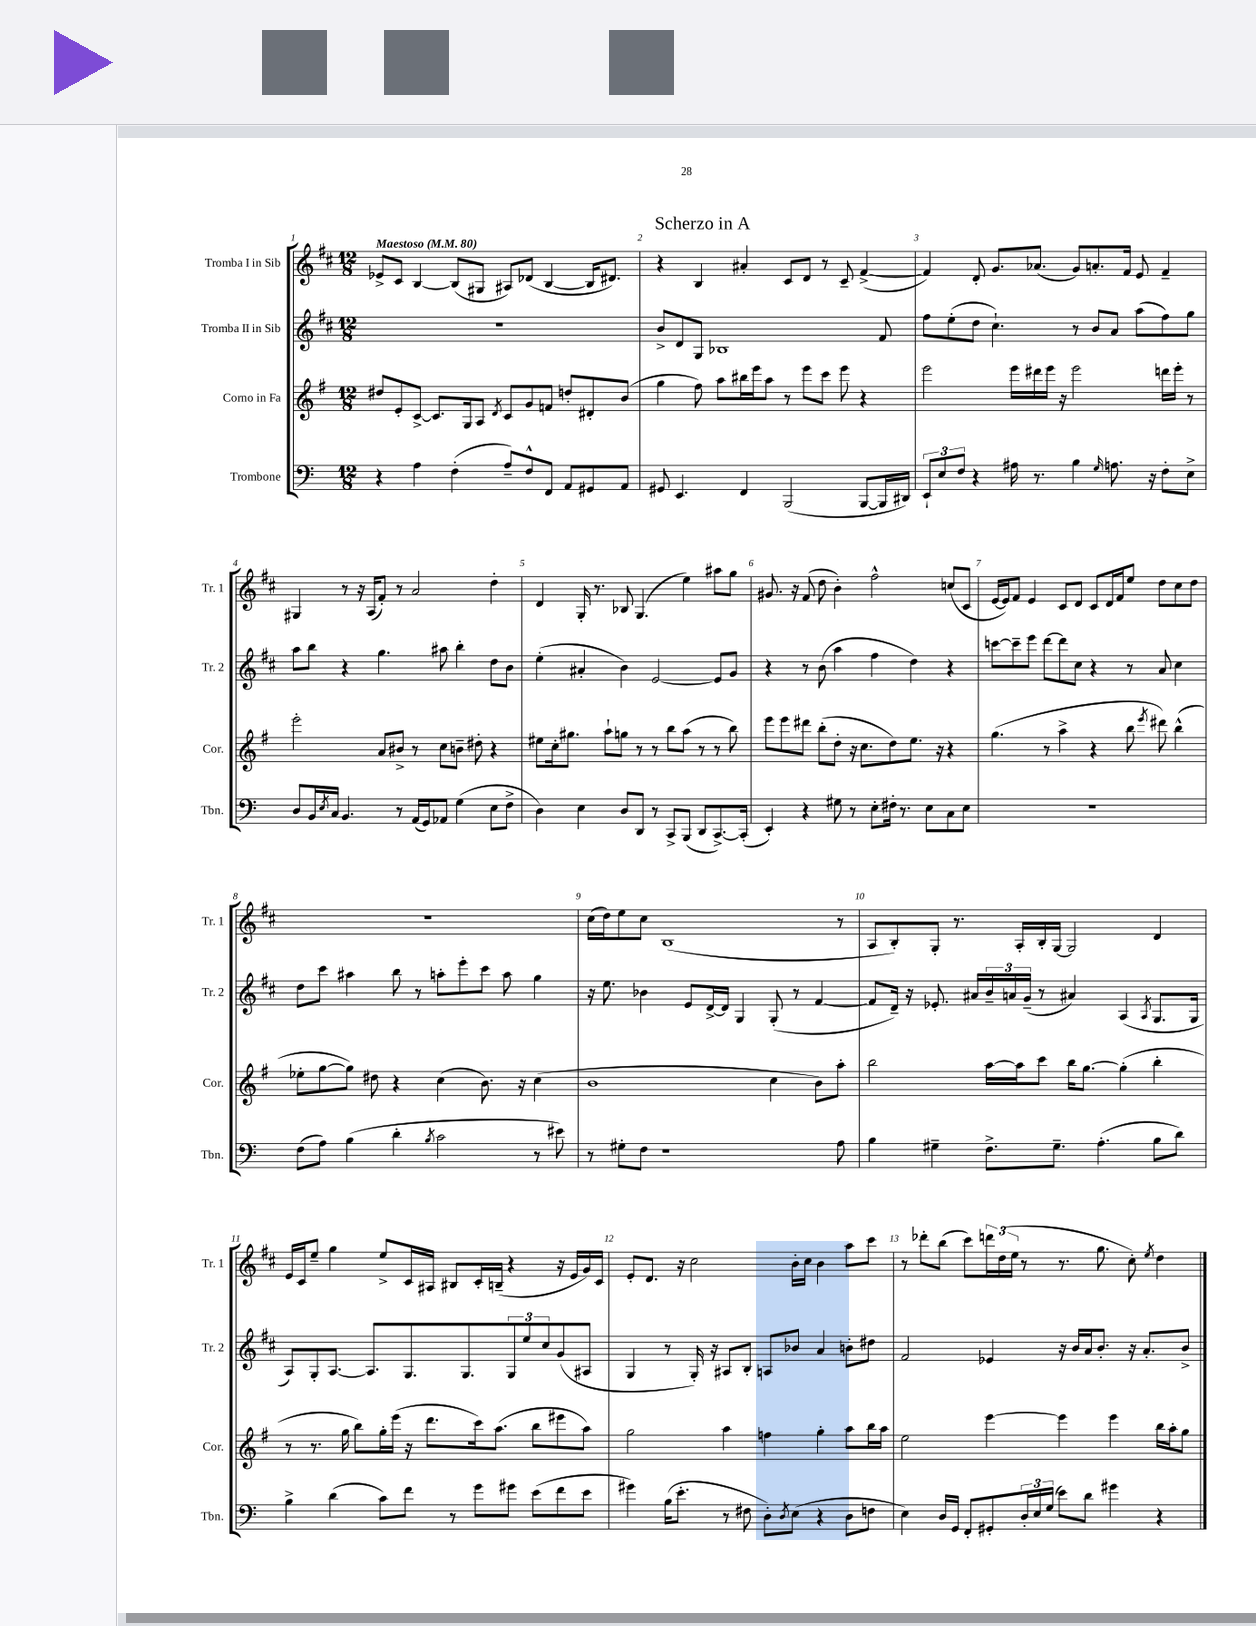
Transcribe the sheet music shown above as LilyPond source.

\header { title = "Scherzo in A" }
<<
\new StaffGroup <<
\new Staff = "s0" \with { instrumentName = "Tromba I in Sib" shortInstrumentName = "Tr. 1" } {
    \clef treble \key d \major \numericTimeSignature \time 12/8 \tempo "Maestoso" 4 = 80
    ees'8-> cis'8 b4~ b8( gis8 ais8) des'8( b4~ b16 dis'8.) |
    r4 b4 ais'4-. cis'8 d'8 r8 cis'8-- fis'4~->( |
    fis'4) d'8-. g'8. aes'8.( g'8) a'8.-. fis'16 e'8 fis'4-- |
    gis4 r8 r16 a16( fis'8-.) r8 a'2 d''4-. |
    d'4 g16-. r8. bes8 g4.( e''4) ais''8 g''8 |
    gis'8. r16 fis'8( d''8 b'4-.) fis''2-^ c''8( cis'8 |
    e'16~ e'16) fis'8 e'4 cis'8 d'8 cis'8 d'16 fis'16 e''8 d''8 cis''8 d''8 |
    R1. |
    cis''16( d''16) e''8 cis''8 b1( r8 |
    a8 b8-.) g8-. r8. a16-. b16-. g16~ g2 d'4 |
    e'16 cis'16 e''8-- g''4 e''8-> cis'16 ais16 bis8 cis'16-. b16--( r4 r16 e'16 g'16) cis'16 |
    e'8-. d'8. r16 cis''2 b'16-. cis''16 b'4 a''8 cis'''8 |
    r8 des'''8-. b''8( cis'''8) \tuplet 3/2 { d'''16 d''16( e''16 } r8 r8. g''8. cis''8-.) \acciaccatura { e''8 } d''4 \bar "|." |
}
\new Staff = "s1" \with { instrumentName = "Tromba II in Sib" shortInstrumentName = "Tr. 2" } {
    \clef treble \key d \major \numericTimeSignature \time 12/8
    R1. |
    b'8-> d'8 g8 bes1 fis'8 |
    fis''8 e''8-.( d''8 cis''4.-!) r8 b'8 a'8 a''8( fis''8) g''8 |
    a''8 b''8 r4 g''4. ais''8 b''4-. d''8 b'8 |
    e''4-.( ais'4-. b'4) e'2~ e'8 g'8 |
    r4 r8 b'8( a''4 fis''4 d''4) r4 |
    c'''8~ c'''8-- e'''8 d'''8~ d'''8 cis''8 r4 r8 a'8 cis''4 |
    d''8 cis'''8 ais''4 b''8 r8 a''8-. e'''8-. cis'''8 a''8 g''4 |
    r16 e''8. bes'4 e'8 d'16~-> d'16 g4 g8-.( r8 fis'4~ |
    fis'8 d'16--) r16 ees'8.-. ais'16 \tuplet 3/2 { b'16-- a'16 g'16--( } r8 ais'4) a4( \acciaccatura { a8 } g8. g16 |
    a8) g8-. a8.~ a8. g8. g8. \tuplet 3/2 { g8 e''8 cis''8 } g'8( ais8 |
    g4 r8 g16-.) r16 ais8 b8-. a8 bes'8 a'4 b'8-. dis''8 |
    fis'2 ees'4 r16 b'16 a'16 b'8.-. r16 a'8.-. b'8-> \bar "|." |
}
\new Staff = "s2" \with { instrumentName = "Corno in Fa" shortInstrumentName = "Cor." } {
    \clef treble \key g \major \numericTimeSignature \time 12/8
    dis''8 e'8-. c'8~-> c'8. g16 a8 \acciaccatura { d'8 } c'8 g'8 f'8 d''8-. dis'8-. b'8( |
    g''4 fis''8) a''8 bis''16 e'''16 a''8 r8 e'''8 c'''8 e'''8 r4 |
    e'''2 e'''16 dis'''16 e'''16 r16 e'''2 d'''16 e'''16-. r8 |
    e'''2-. a'8 bis'8-> r8 c''8 b'8-- dis''8-. r4 |
    eis''8 c''16-. gis''8. a''8-! g''8 r8 r8 b''8 a''8( r8 r8 b''8) |
    e'''8 e'''8 dis'''8 b''8-.( d''8-. r16 c''8. d''8) e''8. r16 r4 |
    g''4.( r8 a''4-> r4 b''8 \acciaccatura { e'''8 } dis'''8) b''4-^( |
    ees''8-. g''8~ g''8) dis''8 r4 c''4( b'8.) r16 c''4( |
    b'1 c''4 b'8) a''8-. |
    b''2 a''16~ a''16 c'''8 b''16 g''8.~ g''4-.( b''4-. |
    r8 r8. g''16 b''8) g''16-. e'''16( r16 d'''8. c'''16) a''8.( b''8 eis'''8 a''8) |
    g''2 a''4 f''4 g''4-. a''8 b''16 a''16 |
    e''2 e'''4~ e'''4 e'''4 b''16 a''16-. g''8 \bar "|." |
}
\new Staff = "s3" \with { instrumentName = "Trombone" shortInstrumentName = "Tbn." } {
    \clef bass \key c \major \numericTimeSignature \time 12/8
    r4 a4 f4-.( a8--) f8-^ f,8 a,8 gis,8 a,8 |
    gis,8 e,4. f,4 b,,2( b,,8~ b,,16 dis,16) |
    \tuplet 3/2 { e,8-! e8 f8 } r4 ais16 r8. b4 \grace { g16 } a8. r16 f8-. e8-> |
    d8 b,16 \acciaccatura { e8 } c16 b,4. r8 a,16( g,16) aes,8 g4( e8 f8-> |
    d4) e4 d8 d,8 r8 c,8-> b,,8( d,8 c,8.~->) c,16-.( |
    e,4-.) r4 gis8 r8 e8-. fis16-. r8. e8 c8 e8 |
    R1. |
    f8( a8) b4( d'4-. \acciaccatura { b8 } c'2 r8 eis'8) |
    r8 gis8-. f8 r1 a8 |
    b4 gis4-- f8.-> gis8.-- a4.-.( b8 d'8) |
    b4-> d'4( c'8) f'8 r8 g'8 gis'8 e'8( f'8 e'8 |
    gis'4) b16( e'8.-. r8 fis8 d8-.) \acciaccatura { d8 } e8( r4 d8 f8 |
    e4) d16 g,16 f,8-. gis,8-. \tuplet 3/2 { d16-. e16 g16( } e'8) d'8 gis'4 r4 \bar "|." |
}
>>
>>
\layout { \context { \Score \override BarNumber.break-visibility = ##(#f #t #t) barNumberVisibility = #all-bar-numbers-visible } }
